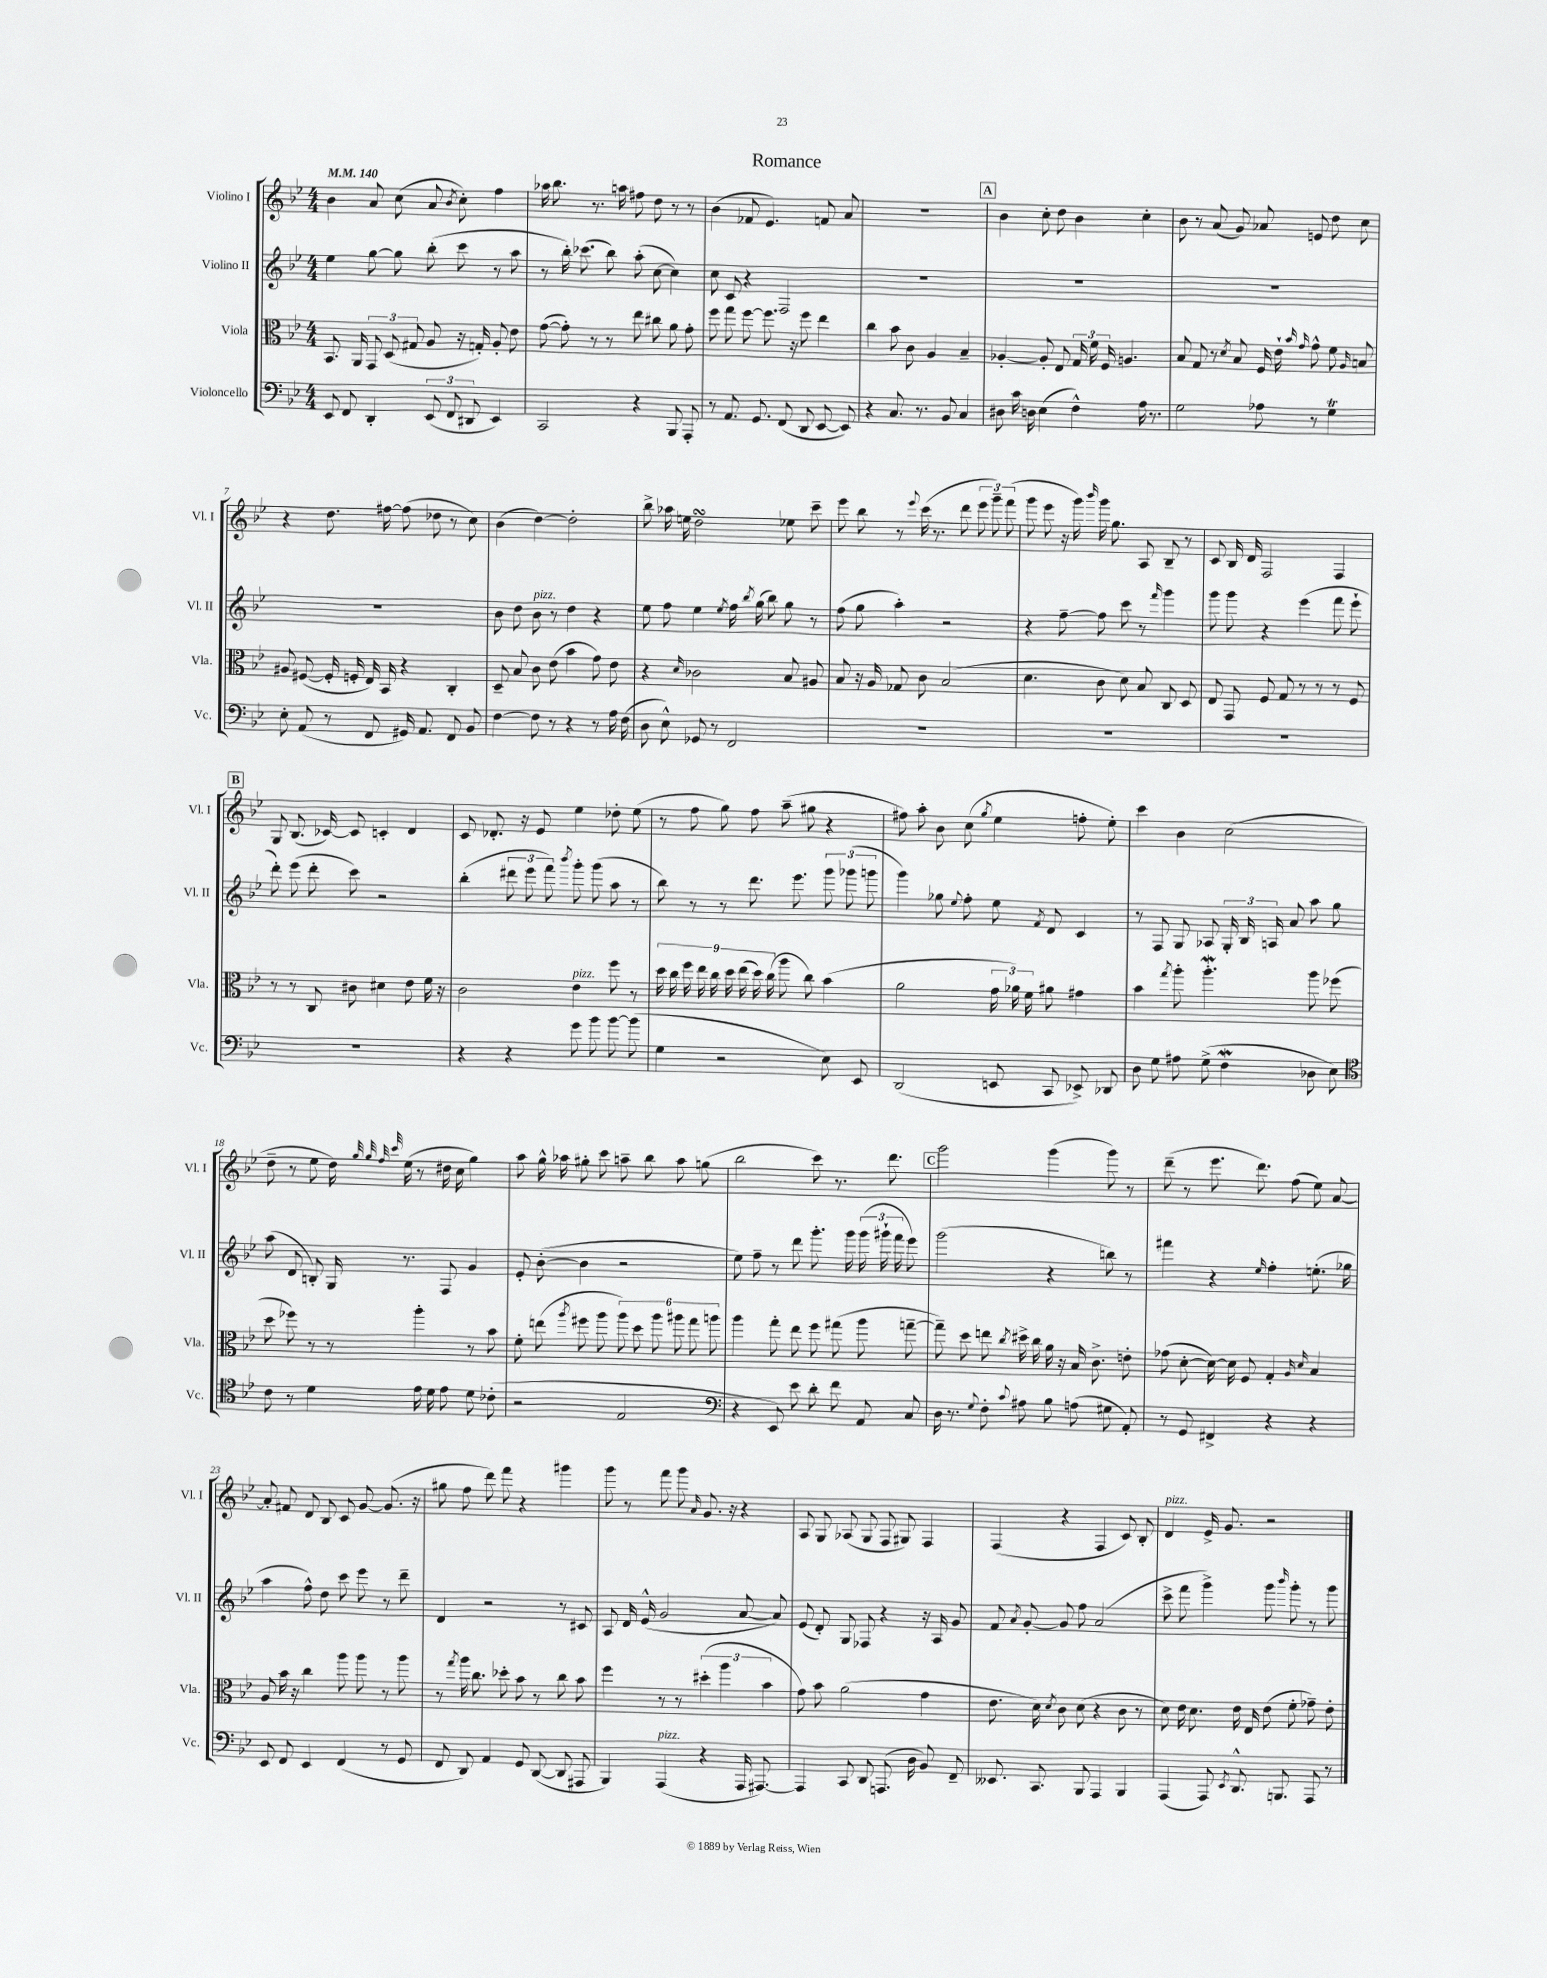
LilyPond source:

\header { title = "Romance" }
<<
\new StaffGroup <<
\new Staff = "s0" \with { instrumentName = "Violino I" shortInstrumentName = "Vl. I" } {
    \clef treble \key bes \major \numericTimeSignature \time 4/4 \tempo 4 = 140
    \autoBeamOff bes'4 a'8 c''8( a'8 \acciaccatura { bes'8 } c''8-.) f''4 |
    aes''16 bes''8. r8. a''16 fis''8 d''8 r8 r8 |
    bes'4( fes'8 ees'4.) f'8 a'8 |
    R1 |
    \mark \markup { \box "A" } bes'4 c''8-. d''8 bes'4 c''4-. |
    bes'8 r8 a'8( g'8) aes'8 e'8 d''8 c''8 |
    r4 d''8. fis''16~ fis''8( des''8 r8 c''8) |
    bes'4( d''4~) d''2-. |
    bes''8-> aes''16 e''16 d''2\turn ees''8 c'''8-- |
    ees'''8 bes''8 r8 \appoggiatura { ees'''8 } c'''16( r8. d'''8 \tuplet 3/2 { ees'''8 g'''8--) f'''8( } |
    g'''8 ees'''8 r16 g'''16) \grace { bes'''16 } g'''16 g''8. a8 bes8-- r8 |
    c'8 bes16 d'16 f2 f4 |
    \mark \markup { \box "B" } g8 bes8.( ces'16~) ces'8 c'4-. d'4 |
    c'8 des'8.-. r16 ees'8 ees''4 des''8-. ees''8( |
    r8 f''8 g''8) f''8 a''8--( gis''8 r4 |
    fis''8) a''8-. bes'8 c''8( \acciaccatura { g''8 } ees''4 f''8-. ees''8-.) |
    c'''4 bes'4 c''2( |
    d''8-- r8 ees''8 d''16) \grace { g''32 g''32 f''32 c'''32 } ees''16( r8 dis''16 c''16 g''4) |
    a''8 g''16-^ aes''16 gis''8-. c'''8 a''8-- bes''8 a''8 g''8( |
    bes''2 c'''8) r8. d'''8. |
    \mark \markup { \box "C" } g'''2 g'''4( g'''8) r8 |
    d'''8--( r8 ees'''8. d'''8.) f''8( ees''8) a'8~ |
    a'8-. fis'8 d'8 bes8 c'8 g'8~ g'8.( r16 |
    gis''8 f''8 d'''8) f'''8 r4 gis'''4 |
    g'''8 r8 f'''8 g'''8 \grace { a'16 } g'8. r16 r4 |
    a8 g8 aes8( g8 f8 gis8) f4 |
    f4( r4 f4 c'8) bes8-. |
    d'4^\markup { \italic "pizz." } ees'16-> g'8. r2 \bar "|." |
}
\new Staff = "s1" \with { instrumentName = "Violino II" shortInstrumentName = "Vl. II" } {
    \clef treble \key bes \major \numericTimeSignature \time 4/4
    \autoBeamOff ees''4 g''8~ g''8 bes''8-.( c'''8 r8 a''8 |
    r8 bes''16-.) ces'''8.( bes''8) a''8-.( c''8~ c''4) |
    c''8 c'8 r4 f2 |
    R1 |
    \mark \markup { \box "A" } R1 |
    R1 |
    R1 |
    bes'8 d''8 bes'8^\markup { \italic "pizz." } r8 d''4 r4 |
    ees''8 f''8 ees''4 \acciaccatura { ees''8 } f''16 \acciaccatura { bes''8 } g''16( bes''8) g''8 r8 |
    f''8( g''8 a''4-.) r2 |
    r4 f''8~-- f''8 c'''8 r8 \grace { f'''16 } g'''4 |
    g'''8 g'''8 r4 ees'''4( f'''8 ees'''8-! |
    \mark \markup { \box "B" } d'''8-.) ees'''8( d'''8-. c'''8) r2 |
    bes''4-.( \tuplet 3/2 { dis'''8 ees'''8 f'''8) } \acciaccatura { bes'''8 } g'''8-. g'''8( a''8 r8 |
    bes''8) r8 r8 d'''8. ees'''8. \tuplet 3/2 { g'''8 ges'''8( g'''8 } |
    g'''4) ges''8 \appoggiatura { ees''8 } f''8-. ees''8 \acciaccatura { f'8 } d'8 c'4 |
    r8 f8 g8 aes8 \tuplet 3/2 { g16-. bes16 a16 } a'8 a''8 g''8 |
    a''8( d'8 b8-.) g16 r8. f8 g'4 |
    ees'8-. bes'8~-.( bes'4 r2 |
    ees''8) f''8-- r8 d'''8 g'''8.-. g'''16 \tuplet 3/2 { g'''16( gis'''16-! f'''16 } ees'''8) |
    \mark \markup { \box "C" } g'''2( r4 b''8) r8 |
    fis'''4 r4 \grace { ees''16 } f''4-. e''8.-.( ges''16 |
    a''4 f''8-^) d''8 c'''8 ees'''8 r8 d'''8-- |
    d'4 r2 r8 cis'8 |
    a8 d'16 ees'16-^( g'2 a'8~ a'8) |
    ees'8( d'8-.) g8 fes8 r4 r16 a16 g'8 |
    f'8 \acciaccatura { a'8 } g'8~-. g'8 f''8 a'2( |
    c'''8-> f'''8 g'''4->) g'''8 \grace { bes'''16 } g'''8-. r8 g'''8 \bar "|." |
}
\new Staff = "s2" \with { instrumentName = "Viola" shortInstrumentName = "Vla." } {
    \clef alto \key bes \major \numericTimeSignature \time 4/4
    \autoBeamOff bes,8. a,16 \tuplet 3/2 { g,8 d8( gis8 } a8 r16 g16-.) a8-. ees'8 |
    g'8~( g'8-.) r8 r8 ees''8 cis''8 a'8 g'8-. |
    f''8 g''8 f''8~ f''8. r16 f''8 ees''4 |
    c''4 bes'8 c'8 a4 bes4-- |
    \mark \markup { \box "A" } aes4~-. aes8-. ees8 \tuplet 3/2 { g16 f'16 f16 } a4. |
    bes8 g8 r8 \acciaccatura { d'8 } bes8 f16 ees'16-! \grace { bes'16 g'16 } g'8-^ f'8 \grace { a16 } b8 |
    ais8 fis8~( fis16-. f16-. ees16) bes,16 r4 c4-. |
    d8-- bes8 c'8 ees'8( bes'4 g'8) ees'8 |
    r4 \grace { d'16 } ces'2 bes8 ais8 |
    bes8 r16 a16 ges8 c'8 bes2( |
    d'4. c'8 d'8) bes8 c8 d8 |
    ees8 g,8 f8 g8 r8 r8 r8 f8 |
    \mark \markup { \box "B" } r8 r8 c8 cis'8 dis'4 ees'8 f'16 r16 |
    c'2 ees'4^\markup { \italic "pizz." } f''8 r8 |
    \tuplet 9/8 { d''16 c''16 f''16 ees''16 c''16 d''16 ees''16( d''16) c''16( } a''8 c''8) bes'4( |
    a'2 \tuplet 3/2 { g'16 aes'16) f'16 } ais'8 gis'4 |
    bes'4 \acciaccatura { g''8 } a''8-. a''4.-.\mordent a''8 fes''8( |
    d''8 fes''8) r8 r8 a''4-. r8 bes'8 |
    f'8-. e''8( \acciaccatura { a''8 } fis''8 a''8 \tuplet 6/4 { a''8) d''8 a''8 ais''8 g''8 a''8 } |
    a''4 g''8-. ees''8 f''8 gis''8( a''8 g''8~-- |
    \mark \markup { \box "C" } g''8--) d''8 e''8 \acciaccatura { c''8 } dis''16-> c''16 a'16 r16 bes16 c'8.-> e'8-. |
    ges'8( d'8~-. d'16~) d'16 f8 g4-. \grace { a16 d'16 } bes4 |
    a8 bes'16 r16 c''4 a''8 a''8 r8 a''8 |
    r8 \acciaccatura { g''8 } a''16 c''8. des''8-. bes'8 r8 c''8 bes'8 |
    f''4 r8 r8 \tuplet 3/2 { dis''4-.( a''4 bes'4 } |
    g'8) bes'8 a'2( g'4 |
    ees'8. d'16) \acciaccatura { d'8 } c'8 d'8( r4 c'8 r8 |
    d'8) ees'16 d'8. ees'16 ees16 ees'8( f'8-. ges'8--) ees'8-. \bar "|." |
}
\new Staff = "s3" \with { instrumentName = "Violoncello" shortInstrumentName = "Vc." } {
    \clef bass \key bes \major \numericTimeSignature \time 4/4
    \autoBeamOff ees,8 f,8 d,4-. \tuplet 3/2 { ees,8( f,8 dis,8 } ees,4) |
    c,2 r4 bes,,8 a,,8-. |
    r8 a,8. g,8. f,8( d,8 ees,8~ ees,8) |
    r4 c8. r8. bes,8 c4 |
    \mark \markup { \box "A" } dis8 c'16 d16 ees4( f4-^) a16 r8. |
    g2 aes8 r8 g4\trill |
    ees8-. a,8( r8 f,8 gis,16) a,8. f,8 bes,8 |
    f4~ f8 r8 r4 r8 a16 f16( |
    d8 ees8-^) ges,8 r8 f,2 |
    R1 |
    R1 |
    R1 |
    \mark \markup { \box "B" } R1 |
    r4 r4 g'8 bes'8 bes'8~ bes'8( |
    g4 r2 ees8) ees,8 |
    d,2( e,8 c,8 ees,8->) des,8 |
    d8 g8 ais8 g8->( f4\mordent des8 ees8) |
    \clef tenor c'8 r8 d'4 ees'16 d'16 ees'8 d'8 ces'8-.( |
    r2 ees2 |
    \clef bass r4 ees,8) ees'8 d'8-. f'8 a,8 c8 |
    \mark \markup { \box "C" } d16 r8. \appoggiatura { g8 } f8-. \appoggiatura { c'8 } ais8 bes8 a8( gis8 a,8-.) |
    r8 g,8 fis,4-> r4 r4 |
    ees,8 f,8 ees,4 f,4( r8 g,8 |
    f,8 d,8) a,4 g,8 d,8~( d,8 ais,,8 |
    bes,,4) a,,4^\markup { \italic "pizz." }( r4 a,,16 ais,,8.~) |
    ais,,4 c,8 d,8 a,,8.( d16 bes,8) f,8-- |
    eeses,8. c,8. bes,,8 a,,4 bes,,4 |
    a,,4( a,,8) \acciaccatura { ees,8 } d,8.-^ b,,8. a,,8 r8 \bar "|." |
}
>>
>>
